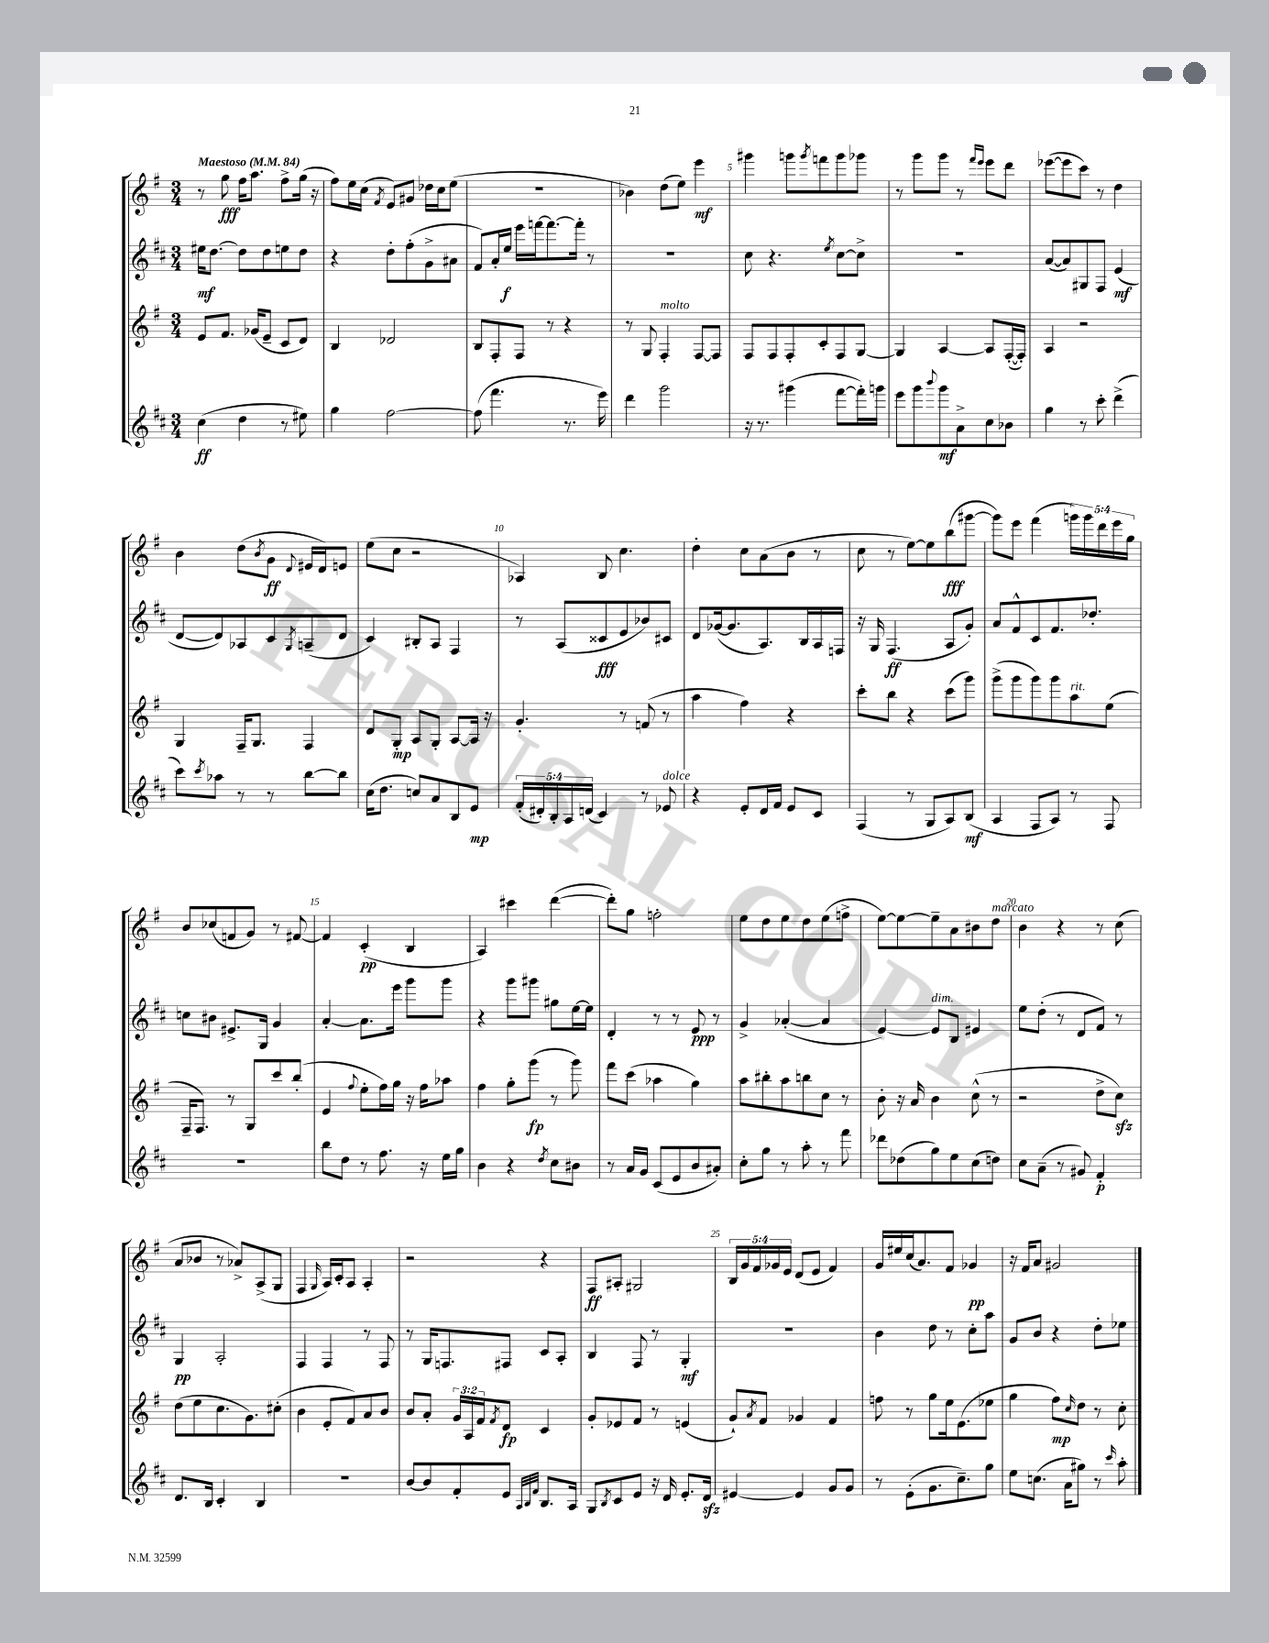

**kern	**dynam	**kern	**dynam	**kern	**dynam	**kern	**dynam
*part4	*part4	*part3	*part3	*part2	*part2	*part1	*part1
*staff4	*staff4	*staff3	*staff3	*staff2	*staff2	*staff1	*staff1
*clefG2	*	*clefG2	*	*clefG2	*	*clefG2	*
*k[f#c#]	*	*k[f#]	*	*k[f#c#]	*	*k[f#]	*
*M3/4	*	*M3/4	*	*M3/4	*	*M3/4	*
*MM84	*	*MM84	*	*MM84	*	*MM84	*
=1	=1	=1	=1	=1	=1	=1	=1
!	!	!	!	!	!	!LO:TX:a:B:t=Maestoso	!
(4cc#\	ff	8e/L	.	16ee#X\KL	mf	8r	.
.	.	.	.	[8.dd\J	.	.	.
.	.	8.f#/J	.	.	.	8gg\	fff
4dd\	.	.	.	8dd\L]	.	16ff#\KL	.
.	.	(16g-X/KL	.	.	.	8.aa\J	.
.	.	8e~/J	.	8dd\	.	.	.
8r	.	8c/L	.	8een\	.	8ff#^\L	.
8ee#X\)	.	8d/J)	.	8dd\J	.	(16gg\Jk	.
.	.	.	.	.	.	16r	.
=2	=2	=2	=2	=2	=2	=2	=2
4gg\	.	4B/	.	4r	.	8ff#\L)	.
.	.	.	.	.	.	16ee\L	.
.	.	.	.	.	.	(16cc\JJ	.
.	.	.	.	.	.	8qf#/	.
[2ff#\	.	2d-X/	.	8dd'\L	.	8e/L)	.
.	.	.	.	(8ff#'\	.	8g#X/J	.
.	.	.	.	8g^\	.	16dd-X\LL	.
.	.	.	.	.	.	16cc\J	.
.	.	.	.	8a#X\J	.	(8ee\J	.
=3	=3	=3	=3	=3	=3	=3	=3
(8ff#\]	.	8B/L	.	8f#/L)	.	2.r	.
4.fff#\	.	8F#'/	.	16a'/L	.	.	.
.	.	.	.	16ee/JJ	f	.	.
.	.	8F#/J	.	16eee\LL	.	.	.
.	.	.	.	[16fffn\J	.	.	.
.	.	8r	.	8.fff\_	.	.	.
8.r	.	4r	.	.	.	.	.
.	.	.	.	16fff'\Jk]	.	.	.
.	.	.	.	8r	.	.	.
16eee\)	.	.	.	.	.	.	.
=4	=4	=4	=4	=4	=4	=4	=4
4ddd\	.	8r	.	2.r	.	4b-X\)	.
.	.	8G/	.	.	.	.	.
!	!	!LO:TX:a:i:t=molto	!	!	!	!	!
2ggg\	.	4F#'/	.	.	.	(8dd\L	.
.	.	.	.	.	.	8ee\J)	.
.	.	[8F#/L	.	.	.	4eee\	mf
.	.	8F#/J]	.	.	.	.	.
=5	=5	=5	=5	=5	=5	=5	=5
16r	.	8F#/L	.	8cc#\	.	4ggg#X\	.
8.r	.	.	.	.	.	.	.
.	.	8F#/	.	4.r	.	.	.
(4ggg#X\	.	8F#'/	.	.	.	8gggn\L	.
.	.	.	.	.	.	8qggg/	.
.	.	8c'/	.	.	.	8fffn\	.
.	.	.	.	8qee/	.	.	.
[8fff#\L	.	8F#/	.	[8cc#\L	.	8ggg\	.
16fff#'\L])	.	[8G/J	.	8cc#^\J]	.	8ggg-X\J	.
16gggn\JJ	.	.	.	.	.	.	.
=6	=6	=6	=6	=6	=6	=6	=6
8eee\L	.	4G/]	.	2.r	.	8r	.
8ggg\	.	.	.	.	.	8ggg\L	.
8qqbbb/	.	.	.	.	.	.	.
8ggg\	mf	[4A/	.	.	.	8ggg\J	.
8a^\	.	.	.	.	.	8r	.
.	.	.	.	.	.	16qqfff#/LL	.
.	.	.	.	.	.	16qqeee/JJ	.
8cc#\	.	8A/L]	.	.	.	8eee\L	.
8b-X\J	.	([16F#'/L	.	.	.	8ddd\J	.
.	.	16F#'/JJ])	.	.	.	.	.
=7	=7	=7	=7	=7	=7	=7	=7
4gg\	.	4A/	.	([8a/L	.	([8eee-X\L	.
.	.	.	.	8a/])	.	8eee-\]	.
8r	.	2r	.	8G#X/	.	8ccc\J)	.
8ccc#'\	.	.	.	8F#/J	.	8r	.
(4ddd^\	.	.	.	(4e/	mf	4dd\	.
!!LO:LB:g=z
=8	=8	=8	=8	=8	=8	=8	=8
8ccc#\L)	.	4G/	.	[8d/L	.	4b\	.
8qccc#/	.	.	.	.	.	.	.
8aa-X\J	.	.	.	8d/])	.	.	.
8r	.	16F#~/KL	.	8A-X/	.	(8dd\L	.
.	.	8.G/J	.	.	.	.	.
.	.	.	.	.	.	8qb/	.
8r	.	.	.	8c#/	.	8g\J	ff
.	.	.	.	8qG/	.	8qqd/	.
[8bb\L	.	4F#/	.	(8An~/	.	16e#X/LL	.
.	.	.	.	.	.	16d/J)	.
8bb\J]	.	.	.	8d/J	.	8en/J	.
=9	=9	=9	=9	=9	=9	=9	=9
(16cc#\KL	.	8d/L	.	4c#/)	.	(8ee\L	.
8.dd\J	.	.	.	.	.	.	.
.	.	8G'/J	mp	.	.	8cc\J	.
8ccn/L)	.	8A/L	.	8B#X'/L	.	2r	.
8a/	.	8G'/J	.	8A/J	.	.	.
8B/	.	[8A/L	.	4F#/	.	.	.
8e/J	mp	16A/Jk]	.	.	.	.	.
.	.	16r	.	.	.	.	.
=10	=10	=10	=10	=10	=10	=10	=10
(20f#'/LL	.	4.g'/	.	8r	.	4A-X/)	.
20d#X'/)	.	.	.	.	.	.	.
20B'/	.	.	.	.	.	.	.
.	.	.	.	(8A/L	.	.	.
20A/	.	.	.	.	.	.	.
(20dn/JJ	.	.	.	.	.	.	.
4c#/)	.	.	.	8c##X/	fff	8B/	.
.	.	8r	.	8e/	.	4.cc\	.
8r	.	(8fn/	.	8b-X/)	.	.	.
!LO:TX:a:i:t=dolce	!	!	!	!	!	!	!
8e-X/	.	8r	.	8c#X/J	.	.	.
=11	=11	=11	=11	=11	=11	=11	=11
4r	.	4aa\	.	8d/L	.	4dd'\	.
.	.	.	.	([16g-X/k	.	.	.
.	.	.	.	8.g-/]	.	.	.
8e'/L	.	4ff#\)	.	.	.	8cc\L	.
16d/L	.	.	.	8.A/)	.	(8a\	.
16f#/JJ	.	.	.	.	.	.	.
8e/L	.	4r	.	.	.	8b\J	.
.	.	.	.	16B/L	.	.	.
8c#/J	.	.	.	16A/	.	8r	.
.	.	.	.	16Fn/JJ	.	.	.
=12	=12	=12	=12	=12	=12	=12	=12
(4F#/	.	8ccc'\L	.	16r	.	8cc\	.
.	.	.	.	16G/	.	.	.
.	.	8bb\J	.	(4.F#/	ff	8r	.
8r	.	4r	.	.	.	[8ee\L)	.
8G/L	.	.	.	.	.	8ee\]	.
8A/)	.	(8ccc\L	.	8A/L	.	(8bb\	fff
(8B/J	mf	8ggg\J)	.	8g'/J)	.	[8ggg#X\J	.
=13	=13	=13	=13	=13	=13	=13	=13
4A/	.	(8ggg^\L	.	8a/L	.	8ggg#\L])	.
.	.	8ggg\	.	8f#^^/	.	8eee\J	.
8F#/L	.	8ggg\)	.	8c#/	.	(4fff#\	.
8A/J)	.	8ggg\	.	8.f#/	.	.	.
!	!	!LO:TX:a:i:t=rit.	!	!	!	!	!
8r	.	8aa\	.	.	.	20gggn\LL)	.
.	.	.	.	.	.	20ggg\	.
.	.	.	.	8.dd-X'/J	.	.	.
.	.	.	.	.	.	20ddd\	.
8F#/	.	(8ee\J	.	.	.	.	.
.	.	.	.	.	.	20eee\	.
.	.	.	.	.	.	20gg\JJ	.
!!LO:LB:g=z
=14	=14	=14	=14	=14	=14	=14	=14
2.r	.	16F#~/KL	.	8ccn\L	.	8b/L	.
.	.	8.F#/J)	.	.	.	.	.
.	.	.	.	8b#X\J	.	(8cc-X/	.
.	.	8r	.	8.e#X^/L	.	8fn/	.
.	.	8G/L	.	.	.	8g/J)	.
.	.	.	.	16G/Jk	.	.	.
.	.	8ccc/	.	4g/	.	8r	.
.	.	(8bb'/J	.	.	.	[8f#X/	.
=15	=15	=15	=15	=15	=15	=15	=15
8bb\L	.	4e/	.	[4a'/	.	4f#/]	.
8dd\J	.	.	.	.	.	.	.
.	.	8qqff#/	.	.	.	.	.
8r	.	8ee'\L	.	8.a\L]	.	(4c'/	pp
8.ff#\	.	16ff#\L)	.	.	.	.	.
.	.	16gg\JJ	.	16eee\Jk	.	.	.
.	.	16r	.	8ggg\L	.	4B/	.
16r	.	16ff#\KL	.	.	.	.	.
16ee\LL	.	8aa-X\J	.	8ggg\J	.	.	.
16gg\JJ	.	.	.	.	.	.	.
=16	=16	=16	=16	=16	=16	=16	=16
4b\	.	4ff#\	.	4r	.	4A/)	.
4r	.	8gg'\L	.	8ggg\L	.	4ccc#X\	.
.	.	(8ggg\J	fp	8ggg#X\J	.	.	.
8qdd/	.	.	.	.	.	.	.
8cc#\L	.	8r	.	8gg#X\L	.	([4ddd\	.
8b#X\J	.	8ggg\)	.	[16ee\L	.	.	.
.	.	.	.	16ee\JJ]	.	.	.
=17	=17	=17	=17	=17	=17	=17	=17
8r	.	8fff#\L	.	4d'/	.	8ddd'\L])	.
16a/LL	.	(8ccc\J	.	.	.	8gg\J	.
16g/JJ	.	.	.	.	.	.	.
(8c#/L	.	4aa-X\	.	8r	.	2ffn'\	.
8e/	.	.	.	8r	.	.	.
8b/	.	4gg\)	.	8e/	ppp	.	.
8a#X'/J)	.	.	.	8r	.	.	.
=18	=18	=18	=18	=18	=18	=18	=18
8cc#'\L	.	8aa\L	.	4g^/	.	8ee\L	.
8gg\J	.	8bb#X'\	.	.	.	8dd\	.
8r	.	8aa\	.	([4a-X'/	.	8ee\	.
8aa'\	.	8bbn\	.	.	.	8dd\	.
8r	.	8cc\J	.	4a-/]	.	(8ee\	.
8fff#\	.	8r	.	.	.	8ffn^\J	.
=19	=19	=19	=19	=19	=19	=19	=19
8ddd-X\L	.	8b'\	.	[4e/)	.	[8ee\L)	.
(8dd-X\	.	16r	.	.	.	8ee\_	.
.	.	16a/	.	.	.	.	.
!	!	!	!	!LO:TX:a:i:t=dim.	!	!	!
8gg\)	.	4b\	.	8e/L]	.	8ee~\]	.
8ee\	.	.	.	8B/J	.	8a\	.
(8cc#\	.	(8cc^^\	.	4e#X/	.	8b#X\	.
!	!	!	!	!	!	!LO:TX:a:i:t=marcato	!
8ddn\J)	.	8r	.	.	.	8dd\J	.
=20	=20	=20	=20	=20	=20	=20	=20
8cc#\L	.	2r	.	8ee\L	.	4b\	.
(8a~\J	.	.	.	(8dd'\J	.	.	.
8r	.	.	.	8r	.	4r	.
8g#X/)	.	.	.	8d/L	.	.	.
4f#'/	p	8dd^\L	.	8f#/J)	.	8r	.
.	.	8cczz\J)	.	8r	.	(8cc\	.
!!LO:LB:g=z
=21	=21	=21	=21	=21	=21	=21	=21
8.d/L	.	(8dd\L	.	4G/	pp	8a/L	.
.	.	8ee\	.	.	.	8b-X/J	.
16B/Jk	.	.	.	.	.	.	.
4c#'/	.	8.cc\	.	2A'/	.	8r	.
.	.	.	.	.	.	8a-X^/L)	.
.	.	8.g\)	.	.	.	.	.
4B/	.	.	.	.	.	(8A^/	.
.	.	(8cc#X'\J	.	.	.	8G/J	.
=22	=22	=22	=22	=22	=22	=22	=22
2.r	.	4b\	.	4F#/	.	4F#/	.
.	.	.	.	.	.	16qqG/	.
.	.	8e'/L	.	4F#/	.	16A/LL)	.
.	.	.	.	.	.	16c'/J	.
.	.	8f#/)	.	.	.	8A/J	.
.	.	8a/	.	8r	.	4A'/	.
.	.	8b/J	.	8F#/	.	.	.
=23	=23	=23	=23	=23	=23	=23	=23
[8b/L	.	8b/L	.	8r	.	2r	.
8b/]	.	8a'/J	.	16G/KL	.	.	.
.	.	.	.	8.Fn/	.	.	.
8f#'/	.	24g/LL	.	.	.	.	.
.	.	24A/	.	.	.	.	.
.	.	24f#/J	.	.	.	.	.
.	.	8qf#/	.	.	.	.	.
8e/J	.	8d/J	fp	8F#X/J	.	.	.
32qqA/LLL	.	.	.	.	.	.	.
32qqB/	.	.	.	.	.	.	.
32qqf#/JJJ	.	.	.	.	.	.	.
8.B/L	.	4c/	.	8c#/L	.	4r	.
.	.	.	.	8A'/J	.	.	.
16A/Jk	.	.	.	.	.	.	.
=24	=24	=24	=24	=24	=24	=24	=24
8G/L	.	8g'/L	.	4B/	.	8F#/L	ff
8qB/	.	.	.	.	.	.	.
8c#/	.	8e-X/	.	.	.	8A#X'/J	.
8e/J	.	8f#/J	.	8F#/	.	2G#X/	.
16r	.	8r	.	8r	.	.	.
16d/	.	.	.	.	.	.	.
8.e'/L	.	(4en/	.	4G'/	mf	.	.
16dzz/Jk	.	.	.	.	.	.	.
=25	=25	=25	=25	=25	=25	=25	=25
[4e#X/	.	8g`/L)	.	2.r	.	20B/LL	.
.	.	.	.	.	.	20g/	.
.	.	.	.	.	.	20f#/	.
.	.	8qa/	.	.	.	.	.
.	.	8f#/J	.	.	.	.	.
.	.	.	.	.	.	20g-X/	.
.	.	.	.	.	.	20e/JJ	.
4e#/]	.	4g-X/	.	.	.	(8d/L	.
.	.	.	.	.	.	8e/J	.
8g/L	.	4f#/	.	.	.	4f#/)	.
8g/J	.	.	.	.	.	.	.
=26	=26	=26	=26	=26	=26	=26	=26
8r	.	8ffn\	.	4b\	.	16g/LL	.
.	.	.	.	.	.	16ee#X/	.
(8e'\L	.	8r	.	.	.	(16cc/J	.
.	.	.	.	.	.	8.a/)	.
8.g\	.	8gg\L	.	8dd\	.	.	.
.	.	16ee\k	.	8r	.	8f#/J	.
8.cc#~\)	.	(8.e\	.	.	.	.	.
.	.	.	.	8cc#'\L	.	4g-X/	pp
8gg\J	.	8ee-X\J	.	8aa\J	.	.	.
=27	=27	=27	=27	=27	=27	=27	=27
8ee\L	.	4gg\	.	8g/L	.	16r	.
.	.	.	.	.	.	16f#/KL	.
(8.ccn\J	.	.	.	8b/J	.	8a/J	.
.	.	8ff#\L)	mp	4r	.	2g#X/	.
16a\KL	.	.	.	.	.	.	.
.	.	16qqcc/	.	.	.	.	.
8gg#X\J)	.	8dd\J	.	.	.	.	.
8r	.	8r	.	8dd'\L	.	.	.
16qqccc#/	.	.	.	.	.	.	.
8aa'\	.	8cc'\	.	8ee-X\J	.	.	.
==	==	==	==	==	==	==	==
*-	*-	*-	*-	*-	*-	*-	*-
